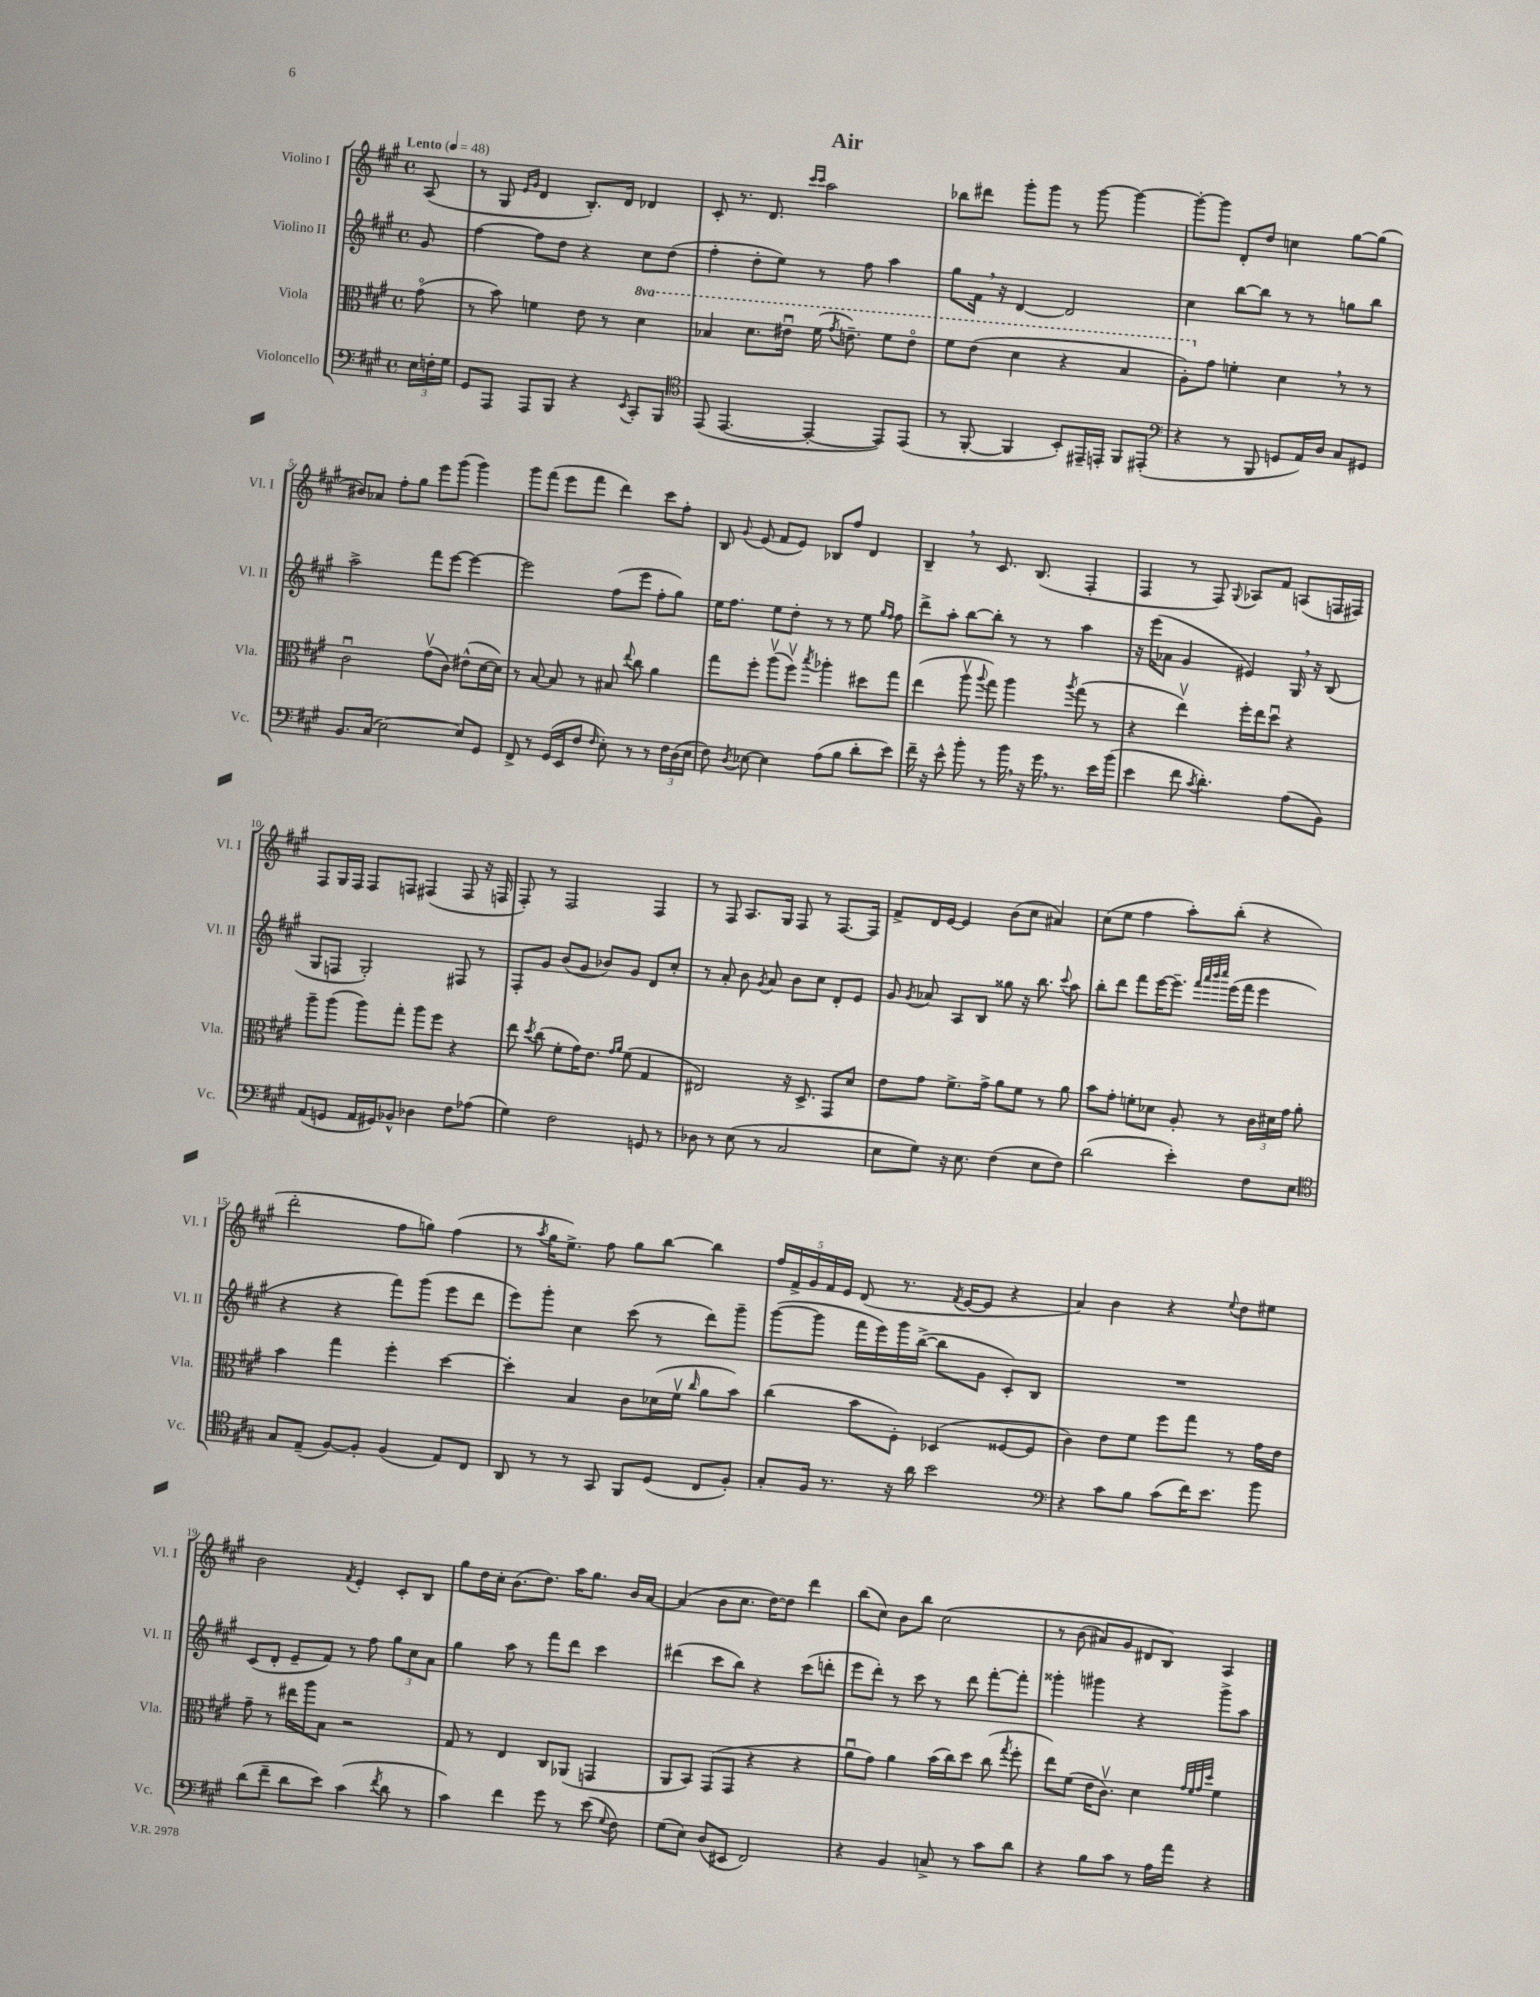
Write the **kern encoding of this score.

**kern	**kern	**kern	**kern
*part4	*part3	*part2	*part1
*staff4	*staff3	*staff2	*staff1
*I"Violoncello	*I"Viola	*I"Violino II	*I"Violino I
*I'Vc.	*I'Vla.	*I'Vl. II	*I'Vl. I
*clefF4	*clefC3	*clefG2	*clefG2
*k[f#c#g#]	*k[f#c#g#]	*k[f#c#g#]	*k[f#c#g#]
*M4/4	*M4/4	*M4/4	*M4/4
*met(c)	*met(c)	*met(c)	*met(c)
*MM48	*MM48	*MM48	*MM48
=	=	=	=
!	!	!	!LO:TX:a:B:t=Lento
24E\LL	(8g#\	8g#/	(8A/
24Fn'\	.	.	.
24G#\JJ	.	.	.
=1	=1	=1	=1
8GG#/L	8r	[4ff#\	8r
8AAA/J	8b\)	.	8G#/
.	.	.	16qqe/LL
.	.	.	16qqg#/JJ
8AAA/L	4fn\	8ff#\L]	4d/
8BBB/J	.	8dd\J	.
4r	8e\	4r	8.B'/L)
.	8r	.	.
.	.	.	16d/Jk
8qEE/	.	.	.
*	*8va	*	*
8CC#'/L	4dd\	8cc#\L	4d-X/
8BBB/J	.	(8dd\J	.
=2	=2	=2	=2
*clefC4	*	*	*
(8EE/	4b-X/	4ff#'\	8c#'/
[4.EE/	.	.	8.r
.	8.dd\L	8dd'\L	.
.	.	.	8.d/
.	.	8ee\J)	.
.	16ee#Xu\Jk	.	.
.	.	.	16qqccc#/LL
.	.	.	16qqccc#/JJ
4EE'/_	(16ff#\	8r	2aa\
.	8qgg#/	.	.
.	8.een~\)	.	.
.	.	8ff#\	.
8EE/L])	8ff#\L	4aa\	.
(8EE/J	8ee\J	.	.
=3	=3	=3	=3
8r	8ff#\L	8gg#\L	8bb-X\L
[8FF#'/	(8ee\J	16f#,\Jk	8ddd#X\J
.	.	16r	.
4FF#/]	4dd\	[4d/	8ggg#'\L
.	.	.	8ggg#\J
8BB'/L)	4r	2d/]	8r
16EE#X~/L	.	.	[8ggg#\
16EEn'/JJ	.	.	.
8FF#/L	4b/	.	4ggg#\_
(8EE#X'/J	.	.	.
=4	=4	=4	=4
*clefF4	*	*	*
4r	8a'\L)	4cc#\	8ggg#'\L_
*	*X8va	*	*
.	8g#\J	.	8ggg#\J]
8r	4fn'\	[8bb\L	8d'/L
8BBB/	.	8bb\J]	8dd/J
8GGn/L	4d,\	8r	4ccn\
16AA/L)	.	8r	.
16D/JJ	.	.	.
8C#/L	8r	8ggn\L	[8gg#\L
8GG#X/J	8r	8bb\J	(8gg#\J]
!!LO:LB:g=z
=5	=5	=5	=5
8.BB/L	2c#u\	2aa^\	8b#X/L)
.	.	.	8a-X/J
(16C#/Jk	.	.	.
[2E\)	.	.	8ff#'\L
.	.	.	8gg#\J
.	(8g#v\L	8fff#\L	8eee\L
.	8c#\J)	[8eee\J	(8ggg#\J
8E/L]	(8e#X^^\L	4eee\_	4ggg#\)
8GG#/J	[16d\L	.	.
.	16d\JJ])	.	.
=6	=6	=6	=6
8FF#^/	8r	2eee\]	8ggg#\L
8r	[8B/	.	(8fff#\J
(16GG#/LL	8B/]	.	8eee\L
16EE/J	.	.	.
8F#/J	8r	.	8fff#\J
16qqF#/	.	.	.
8E'\)	8B#X/	(8ff#\L	4ddd\)
.	8qqee/	.	.
8r	8cc#\	8eee\J	.
8r	4a\	8ff#'\L	8ccc#\L
24F#\LL	.	8gg#\J)	8ff#'\J
(24D\	.	.	.
24E\JJ	.	.	.
=7	=7	=7	=7
8F#\)	8gg#\L	16ee\KL	8B/
.	.	8.ff#\J	.
8qD/	.	.	8qqg#/
[8E-X\	8ff#'\J	.	(8e/
4E-\]	(8aav\L	8ee\L	8f#/L
.	8ff#v\J)	8dd'\J	8e/J)
.	8qbb/	.	.
(8A\L	4aa-X'\	8r	8B-X/L
8B\J	.	8r	8ff#/J
8d'\L	8dd#X\L	8ee\	4d/
.	.	16qqgg#/LL	.
.	.	16qqff#/JJ	.
8e\J)	8gg#\J	8ff#\	.
=8	=8	=8	=8
16f#~\	(4ee\	8ddd^\L	4B~,/
16r	.	.	.
8e^^\	.	8aa'\J	.
8b'\	8aav\	[8bb\L	8r
.	8qqaa/	.	.
8r	8gg#\)	8bb'\J]	8.c#/
16b,\	4aa\	8r	.
16r	.	.	(8.B/
16g#,\	.	8r	.
8.r	.	.	.
.	8qaa/	.	.
.	(8gg#\	4aa\	4F#'/
16e\LL	8r	.	.
(16b\JJ	.	.	.
=9	=9	=9	=9
4e\	4r	16r	4F#/
.	.	(16eee\KL	.
.	.	8a-X\J	.
8f#\	4eev\)	4g#/	8r
8qc#/	.	.	.
4.d'\)	.	.	8F#/)
.	.	.	8qqG#/
.	16ff#'\LL	4e#X/)	8A-X/L
.	16ee\J	.	.
.	8ddu\J	.	8f#/J
(8A\L	4r	16G#,/	(8An/L
.	.	16r	.
8BB\J)	.	(8B/	16Fn/L
.	.	.	16F#X/JJ)
!!LO:LB:g=z
=10	=10	=10	=10
(8AA/L	8aa~\L	8G#/L	8F#/L
8GGn/J	(8aa\J	8Fn/J	16G#/L
.	.	.	16F#/JJ
16AA/LL	8aa\L)	2G#'/)	8F#/L
16GG#X/J)	.	.	.
8BB-X^^/J	8gg#'\J	.	8Fn/J
4D-X\	8aa\L	.	(4F#X/
.	8ff#\J	.	.
8F#\L	4r	8F#X/	8F#/
(8A-X\J	.	8r	16r
.	.	.	16Fn/
=11	=11	=11	=11
4G#\)	8ee\	8F#'/L	8F#'/)
.	8qdd/	.	.
.	(8cc#\	8g#/J	8r
2F#\	8f#'\L	(8b/L	2F#/
.	16g#\K)	8g#/J	.
.	8.e\J	.	.
.	.	8b-X/L)	.
.	16qqg#/LL	.	.
.	16qqa/JJ	.	.
.	(8f#\	8g#/J	.
8GGn/	4G#/	8d/L	4F#/
8r	.	8cc#'/J	.
=12	=12	=12	=12
8D-X\	2E#X/)	8r	8r
8r	.	8a'/	8F#/
(8E\	.	8b\	8.A/L
.	.	8qg#/	.
8r	.	8a/	.
.	.	.	16G#/Jk
2C#/	16r	8b\L	8F#/
.	8.D^/	.	.
.	.	8cc#\J	8r
.	8GG#/L	8d'/L	[8.F#/L
.	8d/J	8e/J	.
.	.	.	16F#/Jk]
=13	=13	=13	=13
8E\L	8e\L	8g#/	8f#^/L
.	.	8qg#/	.
8G#\J)	8g#\J	8a-X/	16d/L
.	.	.	[16e/JJ
16r	8.f#^\L	8A/L	4e/]
8.E\	.	.	.
.	.	8B/J	.
.	16g#^\Jk	.	.
(4F#\	8a\L	8gg##X\	(8b\L
.	8f#\J	16r	8cc#\J
.	.	8.bb\	.
8E\L	8r	.	4a#X/)
.	.	8qqccc#/	.
8F#\J)	8a\	8aa\	.
=14	=14	=14	=14
(2d\	8b\L	8bb'\L	(8cc#\L
.	8g#'\J	8ddd\J	8ee\J
.	8fn'\L	8fff#\L	4ff#\
.	8d-X\J	[16eee\K	.
.	.	8.eee~\J]	.
4e'\)	8A'/	.	8aa'\L)
.	.	32qqfff#/LLL	.
.	.	32qqaaa/	.
.	.	32qqbbb/	.
.	.	32qqcccc#/JJJ	.
.	8r	(16eee\LL	(8bb'\J
.	.	16fff#\JJ	.
8F#\L	24c#\LL	4eee\	4r
.	24d#X\	.	.
.	24g#\JJ	.	.
8E\J	8a'\	.	.
!!LO:LB:g=z
=15	=15	=15	=15
*clefC4	*	*	*
8G#/L	4b\	4r	2ddd'\
(8E~/J	.	.	.
[8F#/L)	4gg#\	4r	.
8F#'/J]	.	.	.
(4F#/	4ff#'\	8fff#\L)	8ff#\L
.	.	(8ggg#\J	8ggn\J)
8E/L)	[4dd\	8eee\L	(4ff#\
8C#/J	.	8ddd\J	.
=16	=16	=16	=16
8AA/	4dd'\]	8eee\L)	8r
.	.	.	8qaa/
8r	.	8ggg#'\J	16gg#\KL
.	.	.	8.ee^\J)
8r	4B/	4cc#\	.
8GG#/	.	.	8ff#\
8FF#/L	8c#\L	(8ccc#\	8gg#\L
(8D/J	(16d-X\L	8r	[8bb\J
.	16f#v\JJ	.	.
.	16qqcc#/	.	.
8C#/L	8a\L	8ddd\L)	4bb\]
8F#'/J)	8b\J)	8ggg#~\J	.
=17	=17	=17	=17
8G#'/L	(4cc#\	([8ggg#\L	20ff#/LL
.	.	.	20f#^/
.	.	.	20g#/
16F#/Jk	.	8ggg#\J]	.
.	.	.	20f#/
8.r	.	.	.
.	.	.	20e/JJ
.	8b\L	16fff#\LL	(8d/
.	.	16eee\)	.
16r	8F#'\J)	16ggg#\	8.r
16a\	.	([16bb^\JJ	.
2b\	(4D-X/	8bb\L]	.
.	.	.	8qf#/
.	.	.	[16e/KL
.	.	8g#\J	8e/J]
.	[8F##X/L	8c#'/L)	4r
.	8F##/J]	8B/J	.
=18	=18	=18	=18
*clefF4	*	*	*
4r	4c#\)	1r	4a/)
8c#\L	8e\L	.	4b\
8B\J	8f#\J	.	.
(8c#\L	8ff#\L	.	4r
16f#\K)	8gg#\J	.	.
8.e\J	.	.	.
.	.	.	8qqee/
.	8r	.	8dd\L
8b\	16g#\LL	.	8ee#X\J
.	16e\JJ	.	.
!!LO:LB:g=z
=19	=19	=19	=19
(8d\L	8g#~\	(8c#/L	2b\
8f#~\J	8r	8d'/J	.
8d\L	16ee#X\LL	8e~/L	.
.	16aa\J	.	.
8e\J)	8B\J	8f#/J)	.
.	.	.	8qf#/
(4c#\	2r	8r	4e'/
.	.	8ff#\	.
8qf#/	.	.	.
8d\	.	12gg#\L	8c#'/L
.	.	12cc#\	.
8r	.	.	8B/J
.	.	12a\J	.
=20	=20	=20	=20
4c#\)	8G#/	4gg#\	8gg#\L
.	8r	.	16dd\L
.	.	.	16cc#'\JJ
4f#\	4E/	8aa\	(8.b\L
.	.	8r	.
.	.	.	8.dd\J)
8g#\	8C#/L	8fff#\L	.
8r	(8AA-X/J	8ddd\J	16aa\KL
.	.	.	8.gg#\J
(8e\	4GGn/	4ccc#\	.
8qqG#/	.	.	.
8F#\)	.	.	16b/LL
.	.	.	[16a/JJ
=21	=21	=21	=21
(8G#\L	8AA/L	(4ddd#X\	(4a/]
8E\J)	8BB/J)	.	.
(8D/L	(8GG#/L	8ccc#\L	8b\L
8EE#X/J	8GG#/J	8bb\J)	8.cc#\J
2FF#/)	4r	4r	.
.	.	.	[16dd\KL)
.	.	.	8dd\J]
.	4r	(8ccc#\L	4ddd\
.	.	8dddn'\J	.
=22	=22	=22	=22
4r	8au\L	8eee\L	(8bb\L
.	8g#\J)	8ddd'\J)	8cc#\J)
4BB/	4a\	8r	8b\L
.	.	8ccc#\	8bb\J
8Cn^/	(16b\LL	8r	(2cc#\
.	16cc#\J)	.	.
8r	8dd\J	8ddd\	.
8c#\L	(8cc#\	[8fff#'\L	.
.	8qgg#/	.	.
8d\J	8ff#'\	8fff#'\J]	.
=23	=23	=23	=23
4r	8ee\L)	4ggg##X'\	8r
.	(8f#\J	.	(8b\
8B\L	16e\KL	4ggg#X\	8a#X/L)
.	8.c#v\J)	.	.
8c#\J	.	.	8g#/J
8r	4d\	4r	8d#X/L
16A\LL	.	.	8B/J)
16a\JJ	.	.	.
.	32qqg#/LLL	.	.
.	32qqf#/	.	.
.	32qqg#/	.	.
.	32qqdd/JJJ	.	.
4r	4f#\	8ggg#^\L	4A/
.	.	8aa\J	.
==	==	==	==
*-	*-	*-	*-
